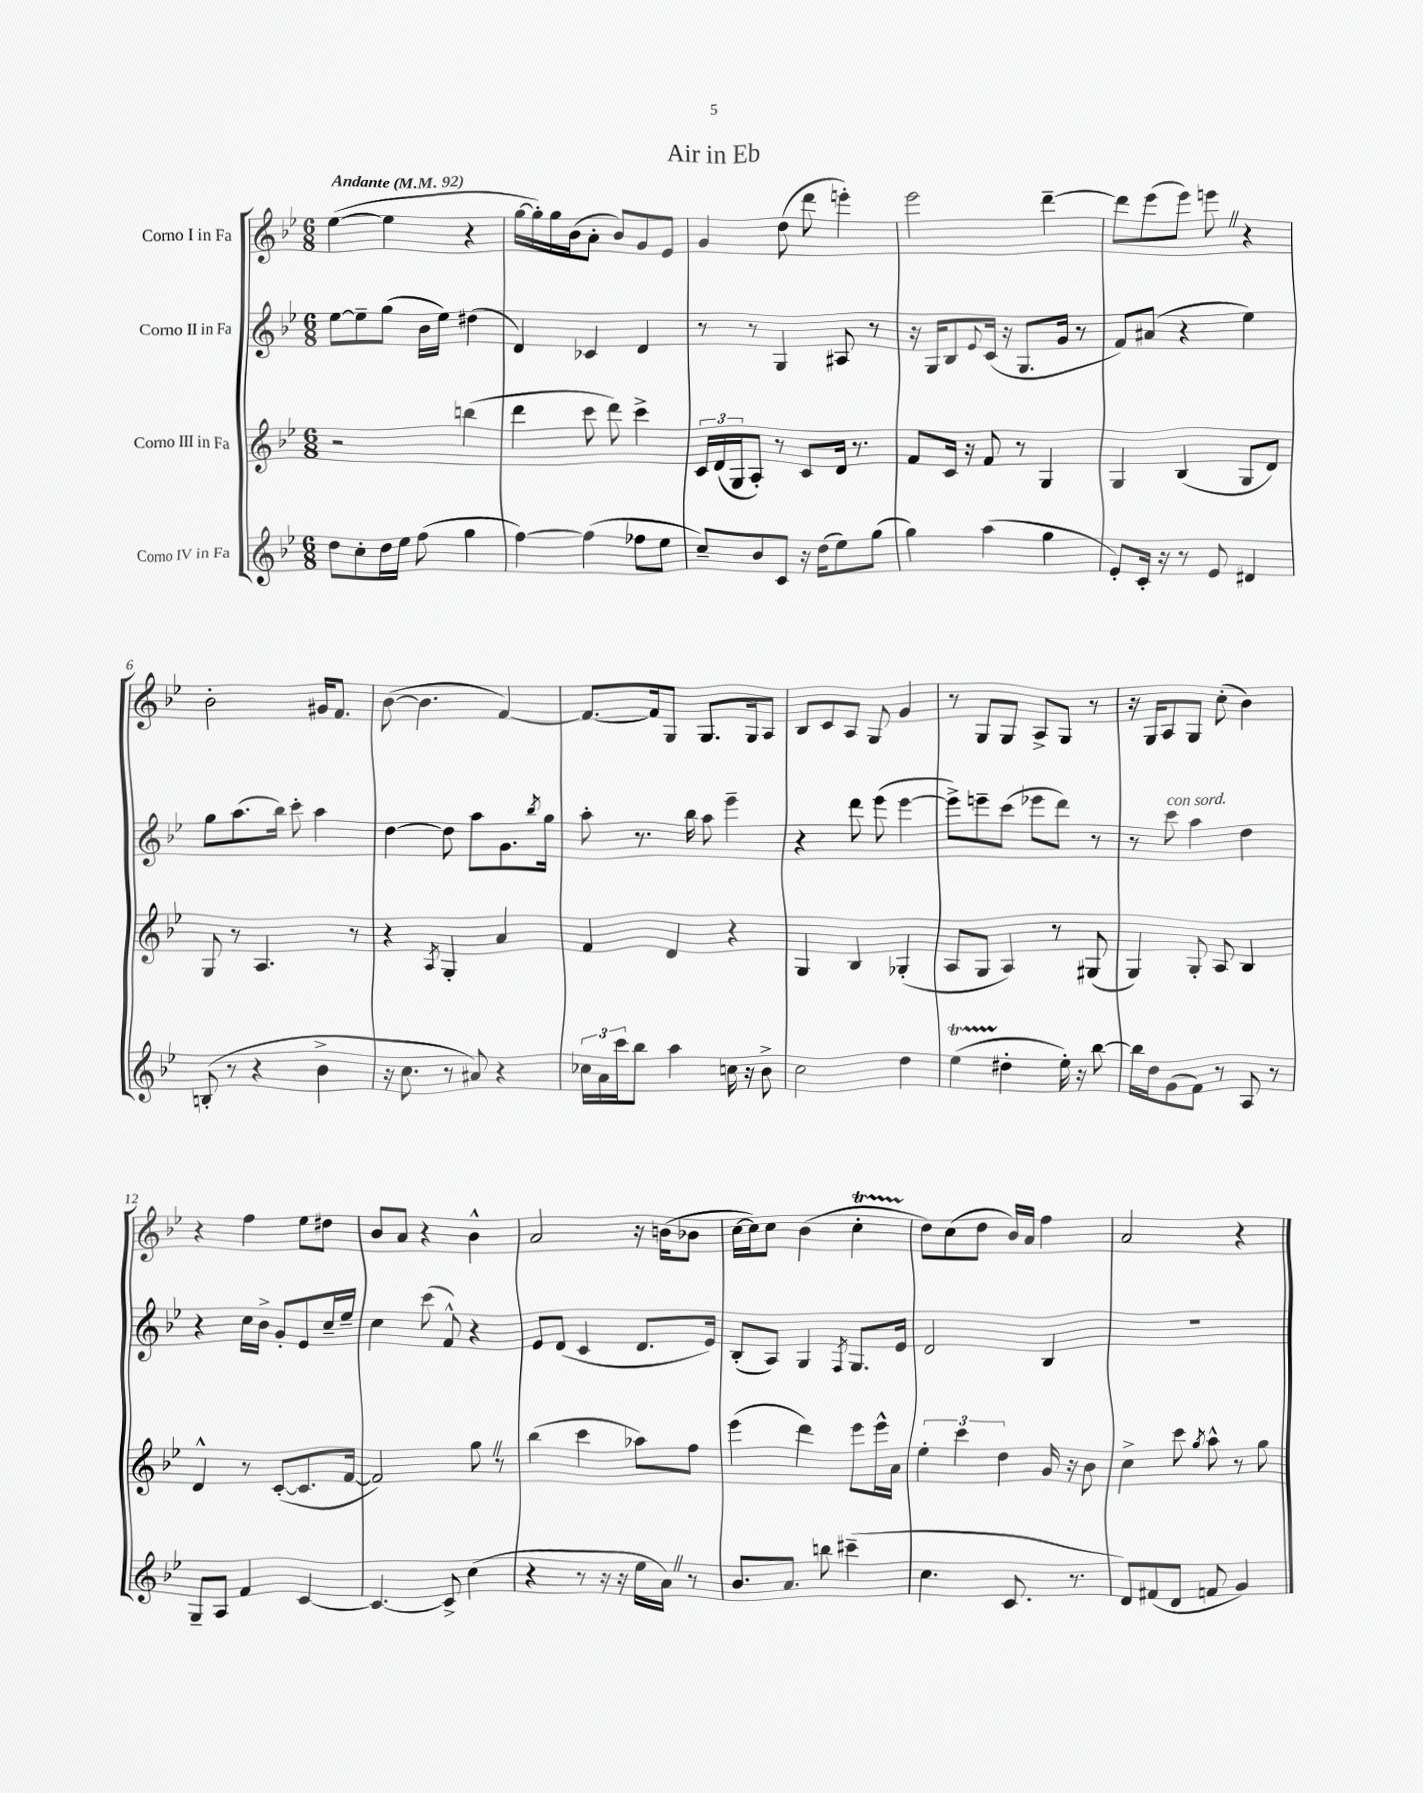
\header { title = "Air in Eb" }
<<
\new StaffGroup <<
\new Staff = "s0" \with { instrumentName = "Corno I in Fa" } {
    \clef treble \key bes \major \numericTimeSignature \time 6/8 \tempo "Andante" 4 = 92
    ees''4~( ees''4 r4 |
    g''16~ g''16-.) g''16 bes'16( a'8-. bes'8) g'8 ees'8 |
    g'4 d''8( d'''8 e'''4-.) |
    ees'''2 d'''4~-- |
    d'''8 ees'''8( ees'''8) e'''8 \once \override BreathingSign.text = \markup { \musicglyph "scripts.caesura.straight" } \breathe r4 |
    bes'2-. gis'16 f'8. |
    bes'8~( bes'4. f'4~) |
    f'8.~ f'16 g8 g8. g16 a8 |
    bes8 c'8 a8 g8 g'4 |
    r8 g8 g8 a8-> g8 r8 |
    r16 g16 a8 g8 c''8-.( bes'4) |
    r4 f''4 ees''8 dis''8 |
    bes'8 a'8 r4 bes'4-^ |
    a'2 r16 b'16( bes'8 |
    c''16~ c''16) c''8 bes'4( c''4-.\startTrillSpan |
    d''8\stopTrillSpan) c''8( d''8 bes'16) a'16 f''4 |
    a'2 r4 \bar "|." |
}
\new Staff = "s1" \with { instrumentName = "Corno II in Fa" } {
    \clef treble \key bes \major \numericTimeSignature \time 6/8
    ees''8~ ees''8-- g''8( bes'16 ees''16) dis''4( |
    d'4) ces'4 d'4 |
    r8 r8 g4 ais8 r8 |
    r16 g16 bes8 \appoggiatura { ees'8 } c'16( r16 g8. g'16 r8 |
    f'8) ais'8( r4 ees''4) |
    g''8 a''8.( bes''16) c'''8-. a''4 |
    d''4~ d''8 a''8 g'8. \acciaccatura { bes''8 } g''16 |
    a''8-. r8. bes''16 a''8 ees'''4-- |
    r4 d'''8 ees'''8( ees'''4~ |
    ees'''8->) e'''8-- c'''8( ees'''8 d'''8) r8 |
    r8 c'''8^\markup { \italic "con sord." } a''4 d''4 |
    r4 c''16 bes'16-> g'8-. ees'8 c''16-- ees''16-- |
    c''4 c'''8( f'8-^) r4 |
    ees'8 d'8( c'4 d'8. ees'16) |
    bes8-.( a8) g4 \acciaccatura { f8 } g8. ees'16 |
    d'2 bes4 |
    R2. \bar "|." |
}
\new Staff = "s2" \with { instrumentName = "Corno III in Fa" } {
    \clef treble \key bes \major \numericTimeSignature \time 6/8
    r2 b''4( |
    d'''4 c'''8 d'''8) c'''4-> |
    \tuplet 3/2 { c'16 d'16( g16 } a8-.) r8 c'8 d'16 r8. |
    f'8 c'16 r16 f'8 r8 g4 |
    g4 bes4( g8 d'8) |
    g8 r8 a4. r8 |
    r4 \acciaccatura { a8 } g4-. a'4 |
    f'4 d'4 r4 |
    g4 bes4 ges4-.( |
    a8 g8 a4) r8 gis8( |
    g4) g8-. a8 bes4 |
    d'4-^ r8 c'8~-.( c'8. f'16~ |
    f'2) g''8 \once \override BreathingSign.text = \markup { \musicglyph "scripts.caesura.straight" } \breathe r8 |
    bes''4( c'''4 aes''8) f''8 |
    ees'''4( d'''4) ees'''8 ees'''16-^ a'16 |
    \tuplet 3/2 { ees''4-. c'''4 d''4 } g'16 r16 bes'8 |
    c''4-> c'''8 \acciaccatura { g''8 } a''8-^ r8 g''8 \bar "|." |
}
\new Staff = "s3" \with { instrumentName = "Corno IV in Fa" } {
    \clef treble \key bes \major \numericTimeSignature \time 6/8
    d''8 c''8-. d''16 ees''16 f''8( g''4 |
    f''4~) f''4( fes''8 ees''8 |
    c''8--) bes'8 c'8 r16 d''16( ees''8) g''8( |
    g''4) a''4( g''4 |
    ees'8-.) c'16-. r16 r8 ees'8 dis'4 |
    b8-.( r8 r4 bes'4-> |
    r16 c''8. r8 ais'8) r4 |
    \tuplet 3/2 { ces''16 a'16 c'''16 } bes''8 a''4 c''16 r16 bes'8-> |
    c''2 d''4 |
    ees''4\startTrillSpan( dis''4-.\stopTrillSpan ees''16-.) r16 bes''8~ |
    bes''16 d''16 g'8( f'8) r8 a8 r8 |
    g8-- a8 f'4 c'4~ |
    c'4.~ c'8-> c''4( |
    r4 r8 r16 r16 ees''16 a'16) \once \override BreathingSign.text = \markup { \musicglyph "scripts.caesura.straight" } \breathe r8 |
    bes'8. a'8. b''8 cis'''4--( |
    c''4. c'8. r8. |
    d'8) fis'8( d'8 f'8 g'4) \bar "|." |
}
>>
>>
